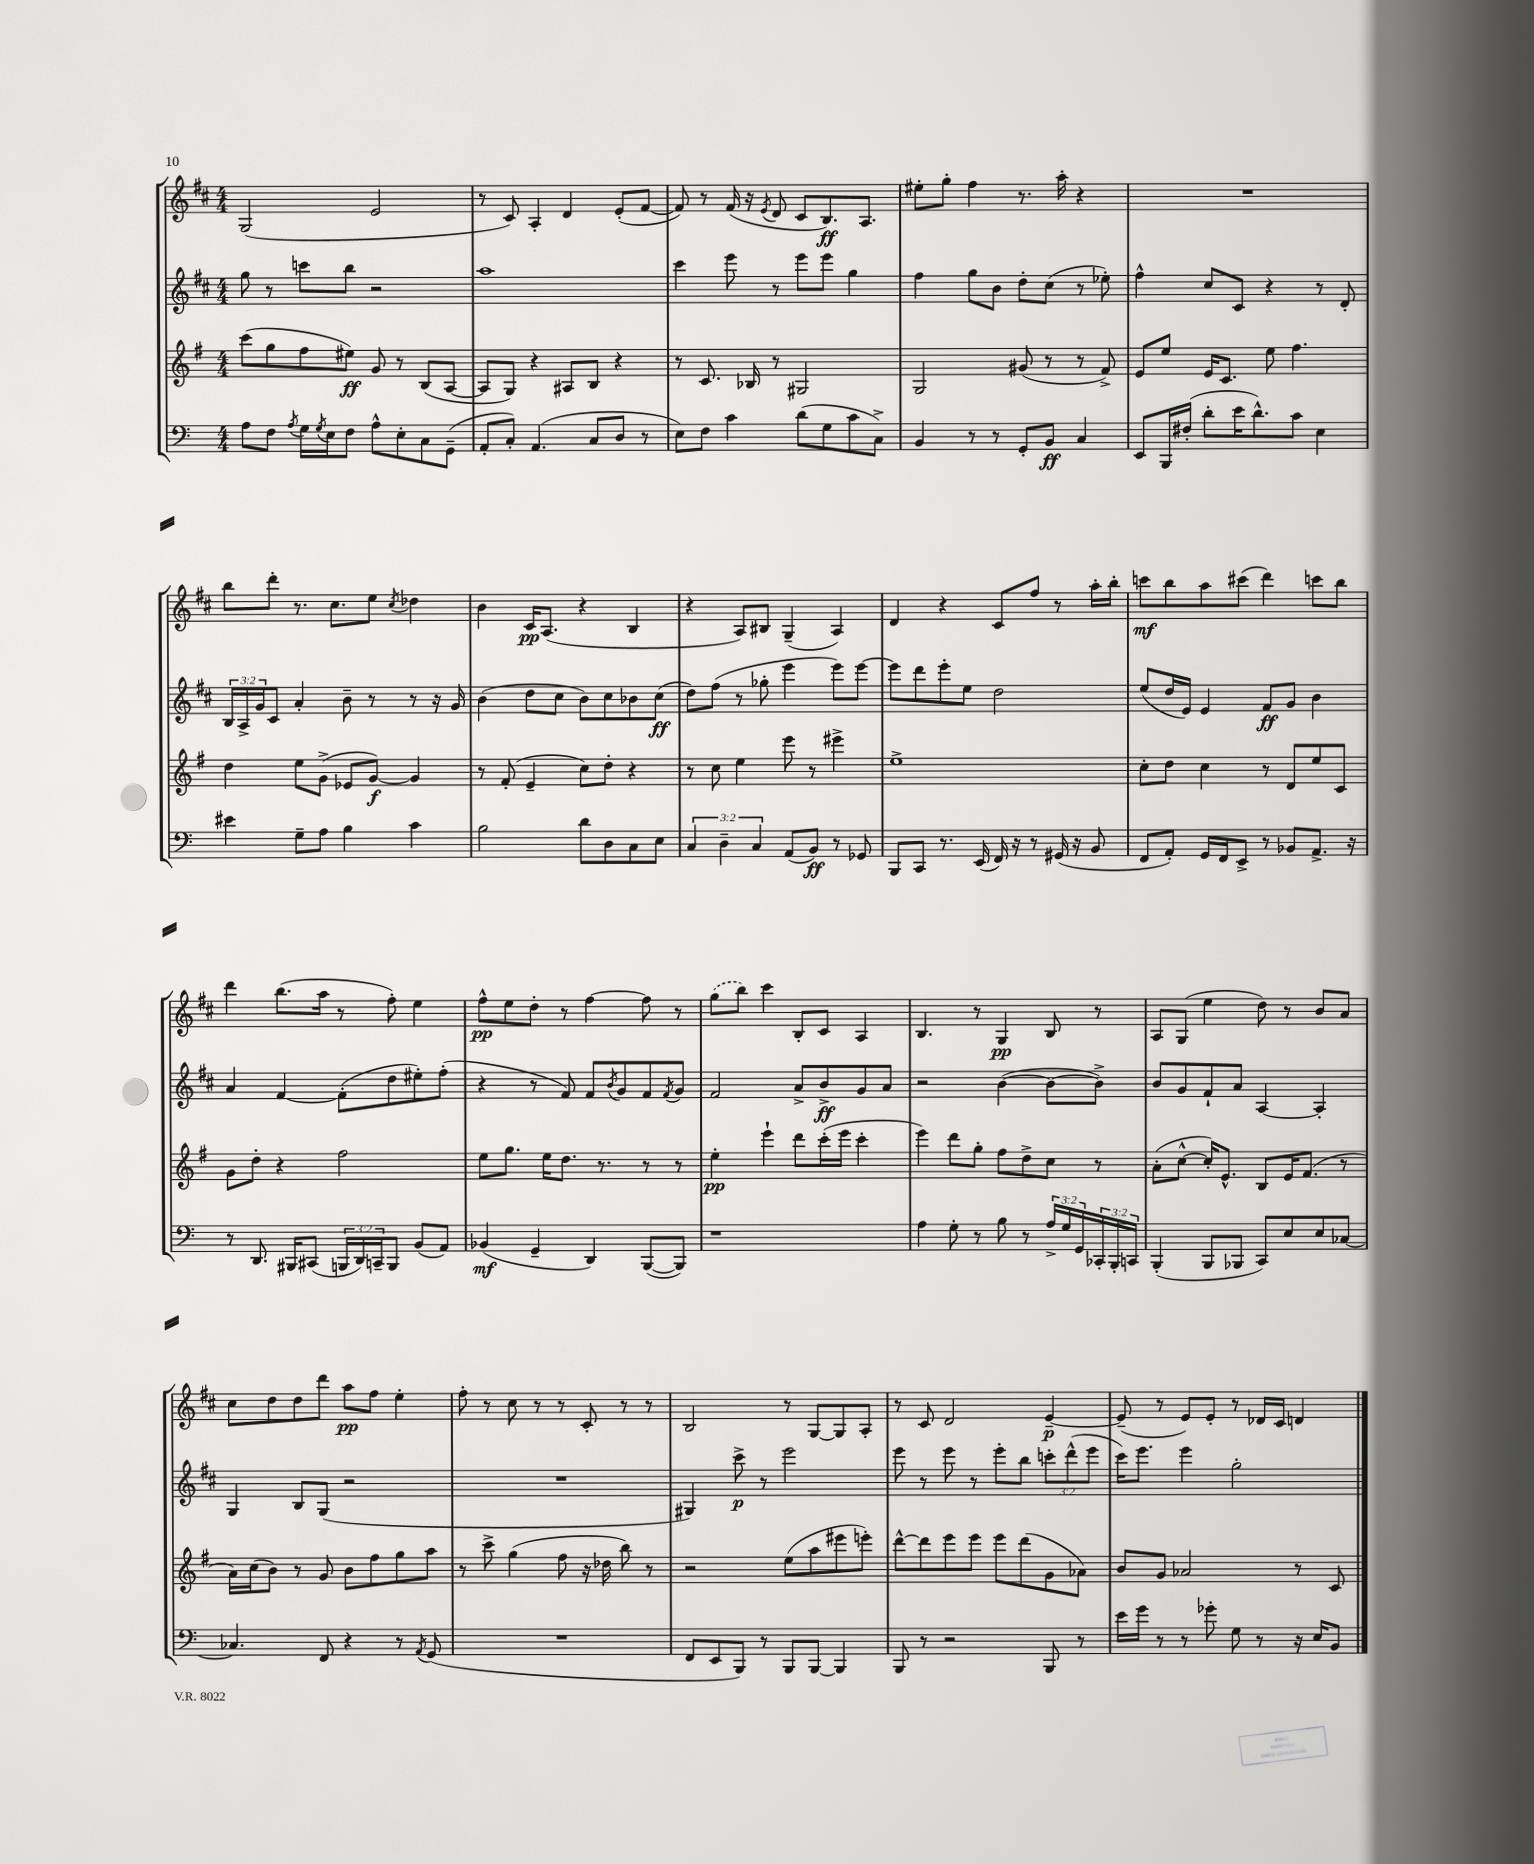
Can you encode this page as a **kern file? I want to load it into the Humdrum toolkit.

**kern	**dynam	**kern	**dynam	**kern	**dynam	**kern	**dynam
*part4	*part4	*part3	*part3	*part2	*part2	*part1	*part1
*staff4	*staff4	*staff3	*staff3	*staff2	*staff2	*staff1	*staff1
*clefF4	*	*clefG2	*	*clefG2	*	*clefG2	*
*k[]	*	*k[f#]	*	*k[f#c#]	*	*k[f#c#]	*
*M4/4	*	*M4/4	*	*M4/4	*	*M4/4	*
=13	=13	=13	=13	=13	=13	=13	=13
8A\L	.	(8ccc\L	.	8gg\	.	(2G/	.
8F\J	.	8gg\	.	8r	.	.	.
8qA/	.	.	.	.	.	.	.
16G\LL	.	8ff#\	.	8cccn\L	.	.	.
8qG/	.	.	.	.	.	.	.
16E\J	.	.	.	.	.	.	.
8F\J	.	8ee#X\J)	ff	8bb\J	.	.	.
8A^^\L	.	8g/	.	2r	.	2e/	.
8E'\	.	8r	.	.	.	.	.
8C\	.	(8B/L	.	.	.	.	.
(8GG~\J	.	[8A/J	.	.	.	.	.
=14	=14	=14	=14	=14	=14	=14	=14
8AA'/L	.	8A/L]	.	1aa	.	8r	.
8C'/J)	.	8G/J)	.	.	.	8c#/)	.
(4.AA/	.	4r	.	.	.	4A'/	.
.	.	8A#X/L	.	.	.	4d/	.
8C/L	.	8B/J	.	.	.	.	.
8D/J	.	4r	.	.	.	(8e'/L	.
8r	.	.	.	.	.	[8f#/J	.
=15	=15	=15	=15	=15	=15	=15	=15
8E\L)	.	8r	.	4ccc#\	.	8f#/])	.
8F\J	.	8.c/	.	.	.	8r	.
4c\	.	.	.	8eee\	.	(16f#/	.
.	.	16B-X/	.	.	.	16r	.
.	.	.	.	.	.	8qe/	.
.	.	8r	.	8r	.	8d/	.
(8d\L	.	2G#X/	.	8eee\L	.	8c#/L	.
8G\	.	.	.	8eee\J	.	8.B/)	ff
8c\	.	.	.	4gg\	.	.	.
.	.	.	.	.	.	8.A/J	.
8C^\J)	.	.	.	.	.	.	.
=16	=16	=16	=16	=16	=16	=16	=16
4BB/	.	2G/	.	4ff#\	.	8ee#X'\L	.
.	.	.	.	.	.	8gg'\J	.
8r	.	.	.	8gg\L	.	4ff#\	.
8r	.	.	.	8b\J	.	.	.
8GG'/L	.	(8g#X/	.	8dd'\L	.	8.r	.
8BB/J	ff	8r	.	(8cc#\J	.	.	.
.	.	.	.	.	.	16aa'\	.
4C/	.	8r	.	8r	.	4r	.
.	.	8f#^/)	.	8ee-X'\)	.	.	.
=17	=17	=17	=17	=17	=17	=17	=17
8EE/L	.	8e/L	.	4ff#^^\	.	1r	.
16BBB/L	.	8ee/J	.	.	.	.	.
(16F#X'/JJ	.	.	.	.	.	.	.
8d'\L	.	16e/KL	.	8cc#/L	.	.	.
.	.	8.c/J	.	.	.	.	.
16e\K	.	.	.	8c#/J	.	.	.
8.d^^\)	.	.	.	.	.	.	.
.	.	8ee\	.	4r	.	.	.
8c\J	.	4.ff#\	.	.	.	.	.
4E\	.	.	.	8r	.	.	.
.	.	.	.	8d'/	.	.	.
!!LO:LB:g=z
=18	=18	=18	=18	=18	=18	=18	=18
4e#X\	.	4dd\	.	24B/LL	.	8bb\L	.
.	.	.	.	24A^/	.	.	.
.	.	.	.	24g/J	.	.	.
.	.	.	.	8c#/J	.	8ddd'\J	.
8G~\L	.	8ee\L	.	4a'/	.	8.r	.
8A\J	.	(8g^\J	.	.	.	.	.
.	.	.	.	.	.	8.cc#\L	.
4B\	.	8e-X/L	.	8b~\	.	.	.
.	.	[8g/J)	f	8r	.	8ee\J	.
.	.	.	.	.	.	8qcc#/	.
4c\	.	4g/]	.	8r	.	4dd-X\	.
.	.	.	.	16r	.	.	.
.	.	.	.	16g/	.	.	.
=19	=19	=19	=19	=19	=19	=19	=19
2B\	.	8r	.	(4b\	.	4b\	.
.	.	(8f#'/	.	.	.	.	.
.	.	4e~/	.	8dd\L	.	16c#/KL	pp
.	.	.	.	.	.	(8.A/J	.
.	.	.	.	8cc#\J	.	.	.
8d\L	.	8cc\L)	.	8b\L)	.	4r	.
8D\	.	8dd'\J	.	8cc#\	.	.	.
8C\	.	4r	.	8b-X\	.	4B/	.
8E\J	.	.	.	(8cc#\J	ff	.	.
=20	=20	=20	=20	=20	=20	=20	=20
6C/	.	8r	.	8dd\L)	.	4r	.
.	.	8cc\	.	(8ff#\J	.	.	.
6D~\	.	.	.	.	.	.	.
.	.	4ee\	.	8r	.	8A/L)	.
6C/	.	.	.	.	.	.	.
.	.	.	.	8gg-X'\	.	8B#X/J	.
(8AA/L	.	8eee\	.	4eee\	.	(4G~/	.
8BB/J)	ff	8r	.	.	.	.	.
8r	.	4eee#X^\	.	8eee\L)	.	4A/)	.
8GG-X/	.	.	.	[8eee\J	.	.	.
=21	=21	=21	=21	=21	=21	=21	=21
8BBB/L	.	1ee^	.	8eee\L]	.	4d/	.
8CC/J	.	.	.	8ddd\	.	.	.
8.r	.	.	.	8eee'\	.	4r	.
.	.	.	.	8ee\J	.	.	.
(16EE/	.	.	.	.	.	.	.
16FF/)	.	.	.	2dd\	.	8c#/L	.
16r	.	.	.	.	.	.	.
8r	.	.	.	.	.	8ff#/J	.
(16GG#X/	.	.	.	.	.	8r	.
16r	.	.	.	.	.	.	.
8BB/	.	.	.	.	.	16aa'\LL	.
.	.	.	.	.	.	16bb'\JJ	.
=22	=22	=22	=22	=22	=22	=22	=22
8FF/L	.	8cc'\L	.	(8ee/L	.	8cccn\L	mf
8AA'/J)	.	8dd\J	.	16dd/L	.	8bb\	.
.	.	.	.	16e/JJ)	.	.	.
16GG/LL	.	4cc\	.	4e/	.	8aa\	.
16FF/J	.	.	.	.	.	.	.
8EE^/J	.	.	.	.	.	(8ccc#X\J	.
8r	.	8r	.	8f#/L	ff	4ddd\)	.
8BB-X/L	.	8d/L	.	8g/J	.	.	.
8.AA^/J	.	8ee/	.	4b\	.	8cccn\L	.
.	.	8c/J	.	.	.	8bb\J	.
16r	.	.	.	.	.	.	.
!!LO:LB:g=z
=23	=23	=23	=23	=23	=23	=23	=23
8r	.	8g\L	.	4a/	.	4ddd\	.
8.DD/	.	8dd'\J	.	.	.	.	.
.	.	4r	.	[4f#/	.	(8.bb\L	.
16BBB#X/KL	.	.	.	.	.	.	.
(8CC#X/J	.	.	.	.	.	.	.
.	.	.	.	.	.	16aa\Jk	.
24BBBn/LL	.	2ff#\	.	(8f#'\L]	.	8r	.
24DD/)	.	.	.	.	.	.	.
24CCn~/J	.	.	.	.	.	.	.
8BBB/J	.	.	.	8dd\	.	8ff#'\)	.
(8BB/L	.	.	.	8ee#X'\)	.	4ee\	.
8AA/J)	.	.	.	(8ff#'\J	.	.	.
=24	=24	=24	=24	=24	=24	=24	=24
(4BB-X/	mf	8ee\L	.	4r	.	8ff#^^\L	pp
.	.	8.gg\J	.	.	.	8ee\	.
4GG~/	.	.	.	8r	.	8dd'\J	.
.	.	16ee\KL	.	.	.	.	.
.	.	8.dd\J	.	8f#/)	.	8r	.
4DD/)	.	.	.	8f#/L	.	[4ff#\	.
.	.	8.r	.	.	.	.	.
.	.	.	.	8qb/	.	.	.
.	.	.	.	8g/	.	.	.
([8BBB/L	.	8r	.	8f#/	.	8ff#\]	.
.	.	.	.	8qf#/	.	.	.
8BBB/J])	.	8r	.	8g/J	.	8r	.
=25	=25	=25	=25	=25	=25	=25	=25
1r	.	4ee'\	pp	2f#/	.	(8gg\L	.
.	.	.	.	.	.	8bb\J)	.
.	.	4eee`\	.	.	.	4ccc#\	.
.	.	8ddd\L	.	8a^/L	.	8B'/L	.
.	.	(16ccc'\L	.	8b^/	ff	8c#/J	.
.	.	16eee\JJ	.	.	.	.	.
.	.	4ccc'\	.	8g/	.	4A/	.
.	.	.	.	8a/J	.	.	.
=26	=26	=26	=26	=26	=26	=26	=26
4A\	.	4eee\)	.	2r	.	4.B/	.
8G'\	.	8ddd\L	.	.	.	.	.
8r	.	8gg'\J	.	.	.	8r	.
8B\	.	8ff#\L	.	([4b\	.	4G/	pp
8r	.	8dd^\	.	.	.	.	.
24A^/LL	.	8cc\J	.	8b\L_	.	8B/	.
24G/	.	.	.	.	.	.	.
24GG/	.	.	.	.	.	.	.
24CC-X'/	.	8r	.	8b^\J])	.	8r	.
24BBB'/	.	.	.	.	.	.	.
24CCn/JJ	.	.	.	.	.	.	.
=27	=27	=27	=27	=27	=27	=27	=27
(4BBB'/	.	(8a'\L	.	8b/L	.	8A/L	.
.	.	[8cc^^\J	.	8g/	.	(8G/J	.
8BBB/L	.	16cc'/KL])	.	8f#`/	.	4ee\	.
.	.	8.e^^/J	.	.	.	.	.
8BBB-X/J	.	.	.	8a/J	.	.	.
8CC/L)	.	8B/L	.	[4A/	.	8dd\)	.
8E/	.	16e/K	.	.	.	8r	.
.	.	(8.f#/J	.	.	.	.	.
8E/	.	.	.	4A'/]	.	8b/L	.
[8C-X/J	.	8r	.	.	.	8a/J	.
!!LO:LB:g=z
=28	=28	=28	=28	=28	=28	=28	=28
4.C-X/]	.	16a\LL)	.	4G/	.	8cc#\L	.
.	.	(16cc\J	.	.	.	.	.
.	.	8b\J)	.	.	.	8dd\	.
.	.	8r	.	8B/L	.	8dd\	.
8FF/	.	8g/	.	(8G/J	.	8ddd\J	.
4r	.	8b\L	.	2r	.	8aa\L	pp
.	.	8ff#\	.	.	.	8ff#\J	.
8r	.	8gg\	.	.	.	4ee'\	.
8qAA/	.	.	.	.	.	.	.
(8GG/	.	8aa\J	.	.	.	.	.
=29	=29	=29	=29	=29	=29	=29	=29
1r	.	8r	.	1r	.	8ff#'\	.
.	.	8ccc^\	.	.	.	8r	.
.	.	(4gg\	.	.	.	8cc#\	.
.	.	.	.	.	.	8r	.
.	.	8ff#\	.	.	.	8r	.
.	.	16r	.	.	.	8c#'/	.
.	.	16dd-X\	.	.	.	.	.
.	.	8bb\)	.	.	.	8r	.
.	.	8r	.	.	.	8r	.
=30	=30	=30	=30	=30	=30	=30	=30
8FF/L	.	2r	.	4G#X/)	.	2B/	.
8EE/	.	.	.	.	.	.	.
8BBB/J)	.	.	.	8ccc#^\	p	.	.
8r	.	.	.	8r	.	.	.
8BBB/L	.	(8ee\L	.	2eee\	.	8r	.
[8BBB/J	.	8aa\	.	.	.	[8G/L	.
4BBB/]	.	8eee#X\	.	.	.	8G/]	.
.	.	8eeen'\J)	.	.	.	8A'/J	.
=31	=31	=31	=31	=31	=31	=31	=31
8BBB/	.	[8ddd^^\L	.	8eee\	.	8r	.
8r	.	8ddd\]	.	8r	.	8c#/	.
2r	.	8eee\	.	8eee\	.	2d/	.
.	.	8eee\J	.	8r	.	.	.
.	.	8eee\L	.	8eee'\L	.	.	.
.	.	(8ddd\	.	8bb\J	.	.	.
8BBB/	.	8g\	.	12cccn'\L	.	[4e~/	p
.	.	.	.	(12ddd^^\	.	.	.
8r	.	8a-X\J)	.	.	.	.	.
.	.	.	.	12eee\J	.	.	.
=32	=32	=32	=32	=32	=32	=32	=32
16e\LL	.	8b/L	.	16ccc#\KL)	.	(8e~/]	.
16g\JJ	.	.	.	8.eee\J	.	.	.
8r	.	8g/J	.	.	.	8r	.
8r	.	2a-X/	.	4eee\	.	8e/L)	.
8g-X'\	.	.	.	.	.	8e'/J	.
8G\	.	.	.	2gg'\	.	8r	.
8r	.	.	.	.	.	16d-X/LL	.
.	.	.	.	.	.	16c#/JJ	.
16r	.	8r	.	.	.	4dn/	.
16E/KL	.	.	.	.	.	.	.
8BB/J	.	8c/	.	.	.	.	.
==	==	==	==	==	==	==	==
*-	*-	*-	*-	*-	*-	*-	*-
